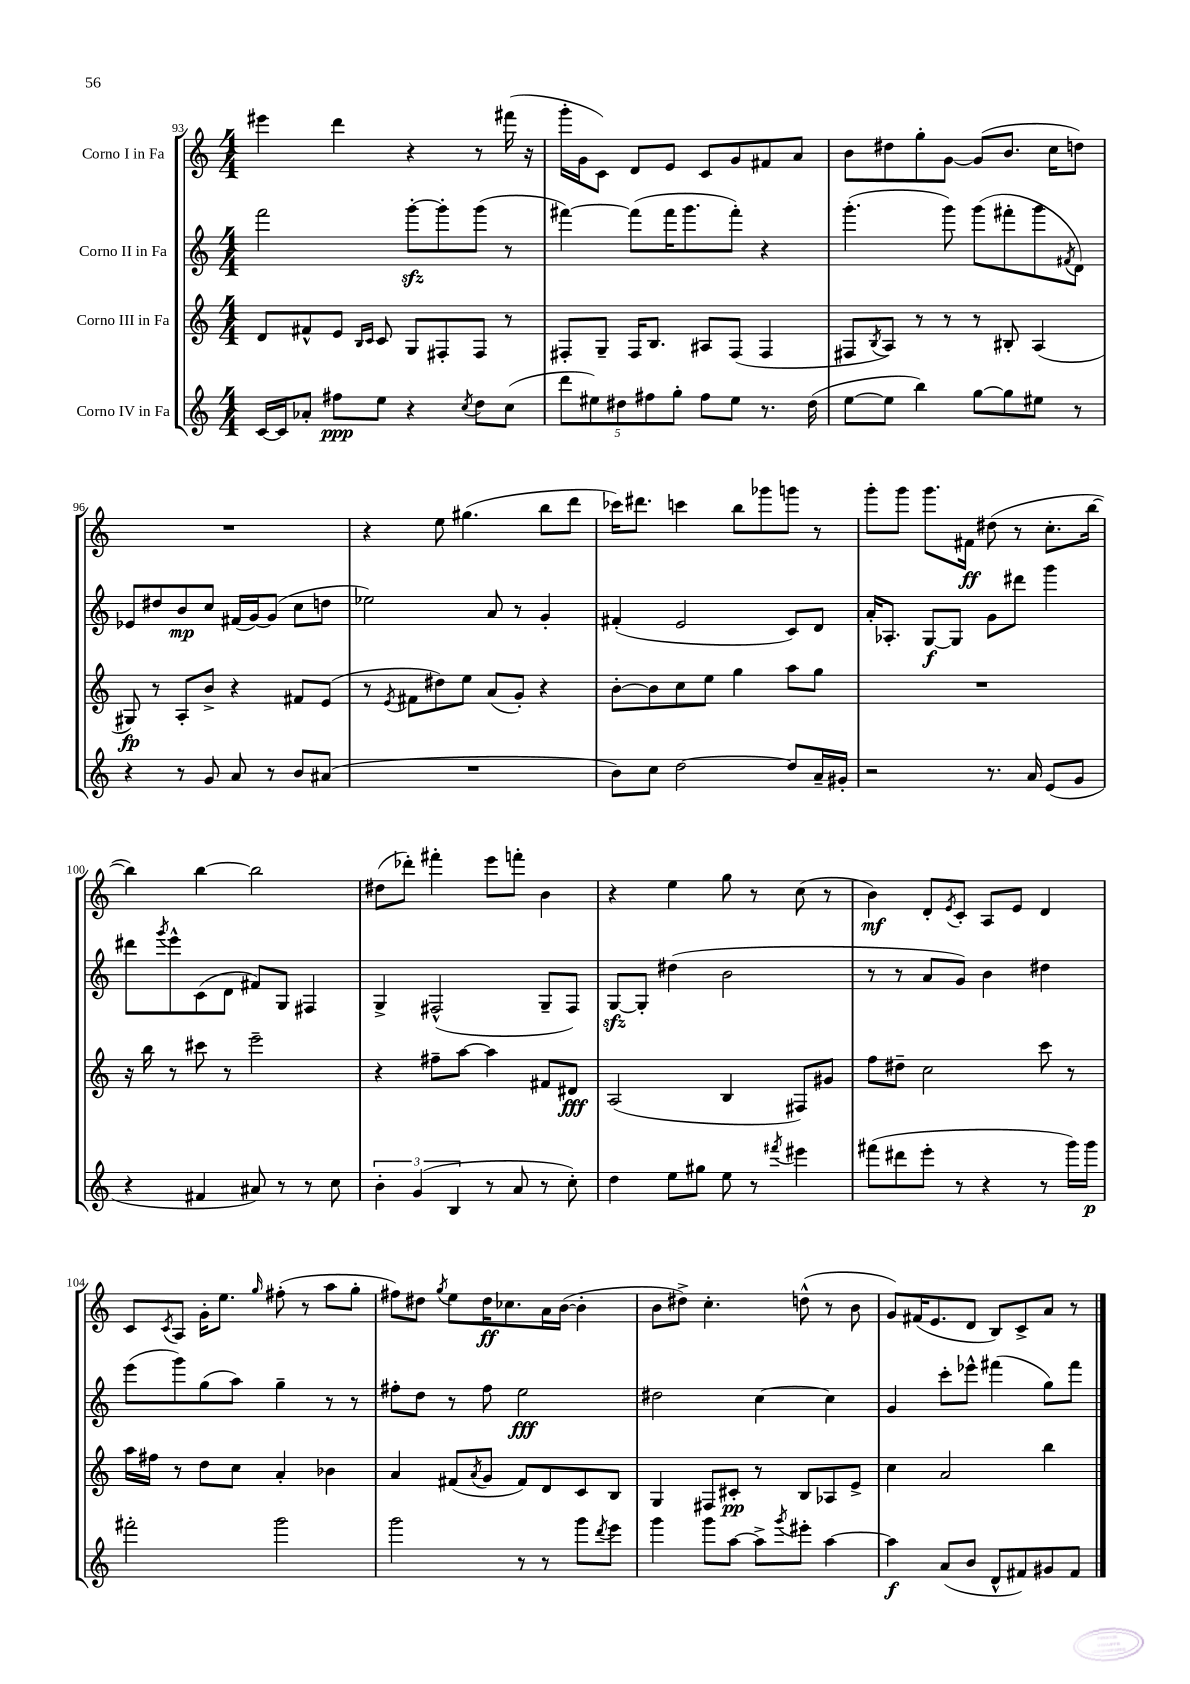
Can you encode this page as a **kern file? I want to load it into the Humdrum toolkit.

**kern	**kern	**kern	**kern
*staff4	*staff3	*staff2	*staff1
*clefG2	*clefG2	*clefG2	*clefG2
*k[]	*k[]	*k[]	*k[]
*M4/4	*M4/4	*M4/4	*M4/4
[16c/LL	8d/L	2fff\	4eee#\
16c/]J	.	.	.
8a-'/J	8f#^^/	.	.
8ff#\L	8e/J	.	4ddd\
.	16qqB/LL	.	.
.	16qqc/JJ	.	.
8ee\J	8c/	.	.
4r	8G/L	[8ggg'\L	4r
.	8F#'/	8ggg'\]	.
8qcc/	.	.	.
8dd\L	8F#/J	(8ggg\J	8r
(8cc\J	8r	8r	(16fff#\
.	.	.	16r
=	=	=	=
10ddd\L	8F#'/L	[4fff#\)	16ggg'\LL
.	.	.	16g\J
10ee#\)	.	.	.
.	8G~/J	.	8c\J)
10dd#\	.	.	.
.	16F#/LK	(8fff#\]L	8d/L
10ff#\	.	.	.
.	8.B/J	.	.
.	.	16fff#\K	8e/J
10gg'\J	.	.	.
.	.	8.ggg\	.
8ff#\L	8A#/L	.	8c/L
8ee#\J	(8F#/J	8fff#'\J)	8g/
8.r	4F#/	4r	8f#/
.	.	.	8a/J
(16dd#\	.	.	.
=	=	=	=
[8ee\L	8F#/L	(4.ggg'\	8b\L
.	8qB/	.	.
8ee\]J	8A/J)	.	8dd#\
4bb\)	8r	.	8gg'\
.	8r	8ggg\)	[8g\J
[8gg\L	8r	(8ggg\L	(8g/]L
8gg\]	8B#'/	8fff#'\	8.b/J
8ee#\J	(4A/	8ggg\	.
.	.	.	16cc\LK
.	.	8qf#/	.
8r	.	8d\J)	8dd\J)
=	=	=	=
4r	8G#/)	8e-/L	1r
.	8r	8dd#/	.
8r	8A'/L	8b/	.
8g/	8b^/J	8cc/J	.
8a/	4r	(16f#/LL	.
.	.	[16g/J)	.
8r	.	(8g/]J	.
8b/L	8f#/L	8cc\L	.
(8a#/J	(8e/J	8dd\J	.
=	=	=	=
1r	8r	2ee-\)	4r
.	8qe/	.	.
.	8f#\L	.	.
.	8dd#\)	.	8ee\
.	8ee\J	.	(4.gg#\
.	(8a/L	8a/	.
.	8g'/J)	8r	.
.	4r	4g'/	8bb\L
.	.	.	8ddd\J
=	=	=	=
8b\L)	[8b'\L	(4f#'/	16ccc-\LK)
.	.	.	8.ddd#\J
8cc\J	8b\]	.	.
[2dd\	8cc\	2e/	4ccc\
.	8ee\J	.	.
.	4gg\	.	8bb\L
.	.	.	8ggg-\
8dd/]L	8aa\L	8c/L)	8ggg\J
16a~/L	8gg\J	8d/J	8r
16g#'/JJ	.	.	.
=	=	=	=
2r	1r	16a'/LK	8ggg'\L
.	.	8.A-'/J	.
.	.	.	8ggg\J
.	.	[8G/L	8.ggg\L
.	.	8G/]J	.
.	.	.	16f#\Jk
8.r	.	8g\L	(8dd#\
.	.	8ddd#\J	8r
16a/	.	.	.
(8e/L	.	4ggg\	8.cc'\L
8g/J	.	.	.
.	.	.	[16bb\Jk
=	=	=	=
4r	16r	8ddd#\L	4bb\])
.	16bb\	.	.
.	.	8qggg/	.
.	8r	8eee^^\	.
4f#/	8ccc#\	(8c\	[4bb\
.	8r	8d\J	.
8a#/)	2eee~\	8f#/L)	2bb\]
8r	.	8G/J	.
8r	.	4F#/	.
8cc\	.	.	.
=	=	=	=
6b'\	4r	4G^/	(8dd#\L
.	.	.	8ddd-'\J)
(6g/	.	.	.
.	8ff#~\L	(2F#^^/	4fff#'\
6B/	.	.	.
.	[8aa\J	.	.
8r	4aa\]	.	8eee\L
8a/	.	.	8fff'\J
8r	8f#/L	8G~/L	4b\
8cc'\)	8d#/J	8F#/J)	.
=	=	=	=
4dd\	(2A/	[8G/L	4r
.	.	8G'/]J	.
8ee\L	.	(4dd#\	4ee\
8gg#\J	.	.	.
8ee\	4B/	2b\	8gg\
8r	.	.	8r
8qfff#/	.	.	.
4eee#\	8F#/L)	.	(8cc\
.	8g#/J	.	8r
=	=	=	=
(8fff#\L	8ff\L	8r	4b\)
8ddd#\	8dd#~\J	8r	.
8eee'\J	2cc\	8a/L	8d'/L
.	.	.	8qe/
8r	.	8g/J)	8c'/J
4r	.	4b\	8A/L
.	.	.	8e/J
8r	8ccc\	4dd#\	4d/
16ggg\LL)	8r	.	.
16ggg\JJ	.	.	.
=	=	=	=
2fff#'\	16aa\LL	(8eee\L	8c/L
.	16ff#\JJ	.	.
.	.	.	8qc/
.	8r	8ggg\)	8A/J
.	8dd\L	(8gg\	16g'\LK
.	.	.	8.ee\J
.	8cc\J	8aa\J)	.
.	.	.	16qqgg/
2ggg\	4a'/	4gg~\	(8ff#'\
.	.	.	8r
.	4b-\	8r	8aa\L
.	.	8r	8gg'\J
=	=	=	=
2ggg\	4a/	8ff#'\L	8ff#\L)
.	.	8dd\J	8dd#\J
.	.	.	8qgg/
.	(8f#/L	8r	8ee\L
.	8qa/	.	.
.	8g/J	8ff#\	16dd#\K
.	.	.	8.cc-\
8r	8f#/L)	2ee\	.
8r	8d/	.	16a\L
.	.	.	([16b\JJ
8ggg\L	8c/	.	4b'\]
8qddd/	.	.	.
8eee\J	8B/J	.	.
=	=	=	=
4ggg\	4G/	2dd#\	8b\L
.	.	.	8dd#^\J)
8ggg\L	8F#/L	.	4.cc'\
[8aa\J	8c#'/J	.	.
8aa^\]L	8r	[4cc\	.
8qggg/	.	.	.
8eee#'\J	8B/L	.	(8dd^^\
[4aa\	8A-/	4cc\]	8r
.	8e^/J	.	8b\
=	=	=	=
4aa\]	4cc\	4g/	8g/L)
.	.	.	(16f#/K
.	.	.	8.e/
(8a/L	2a/	8ccc'\L	.
8b/J	.	8eee-^^\J	8d/J
8d^^/L	.	(4fff#\	8B/L)
8f#/)	.	.	8c^/
8g#/	4bb\	8gg\L)	8a/J
8f#/J	.	8fff#\J	8r
==	==	==	==
*-	*-	*-	*-
